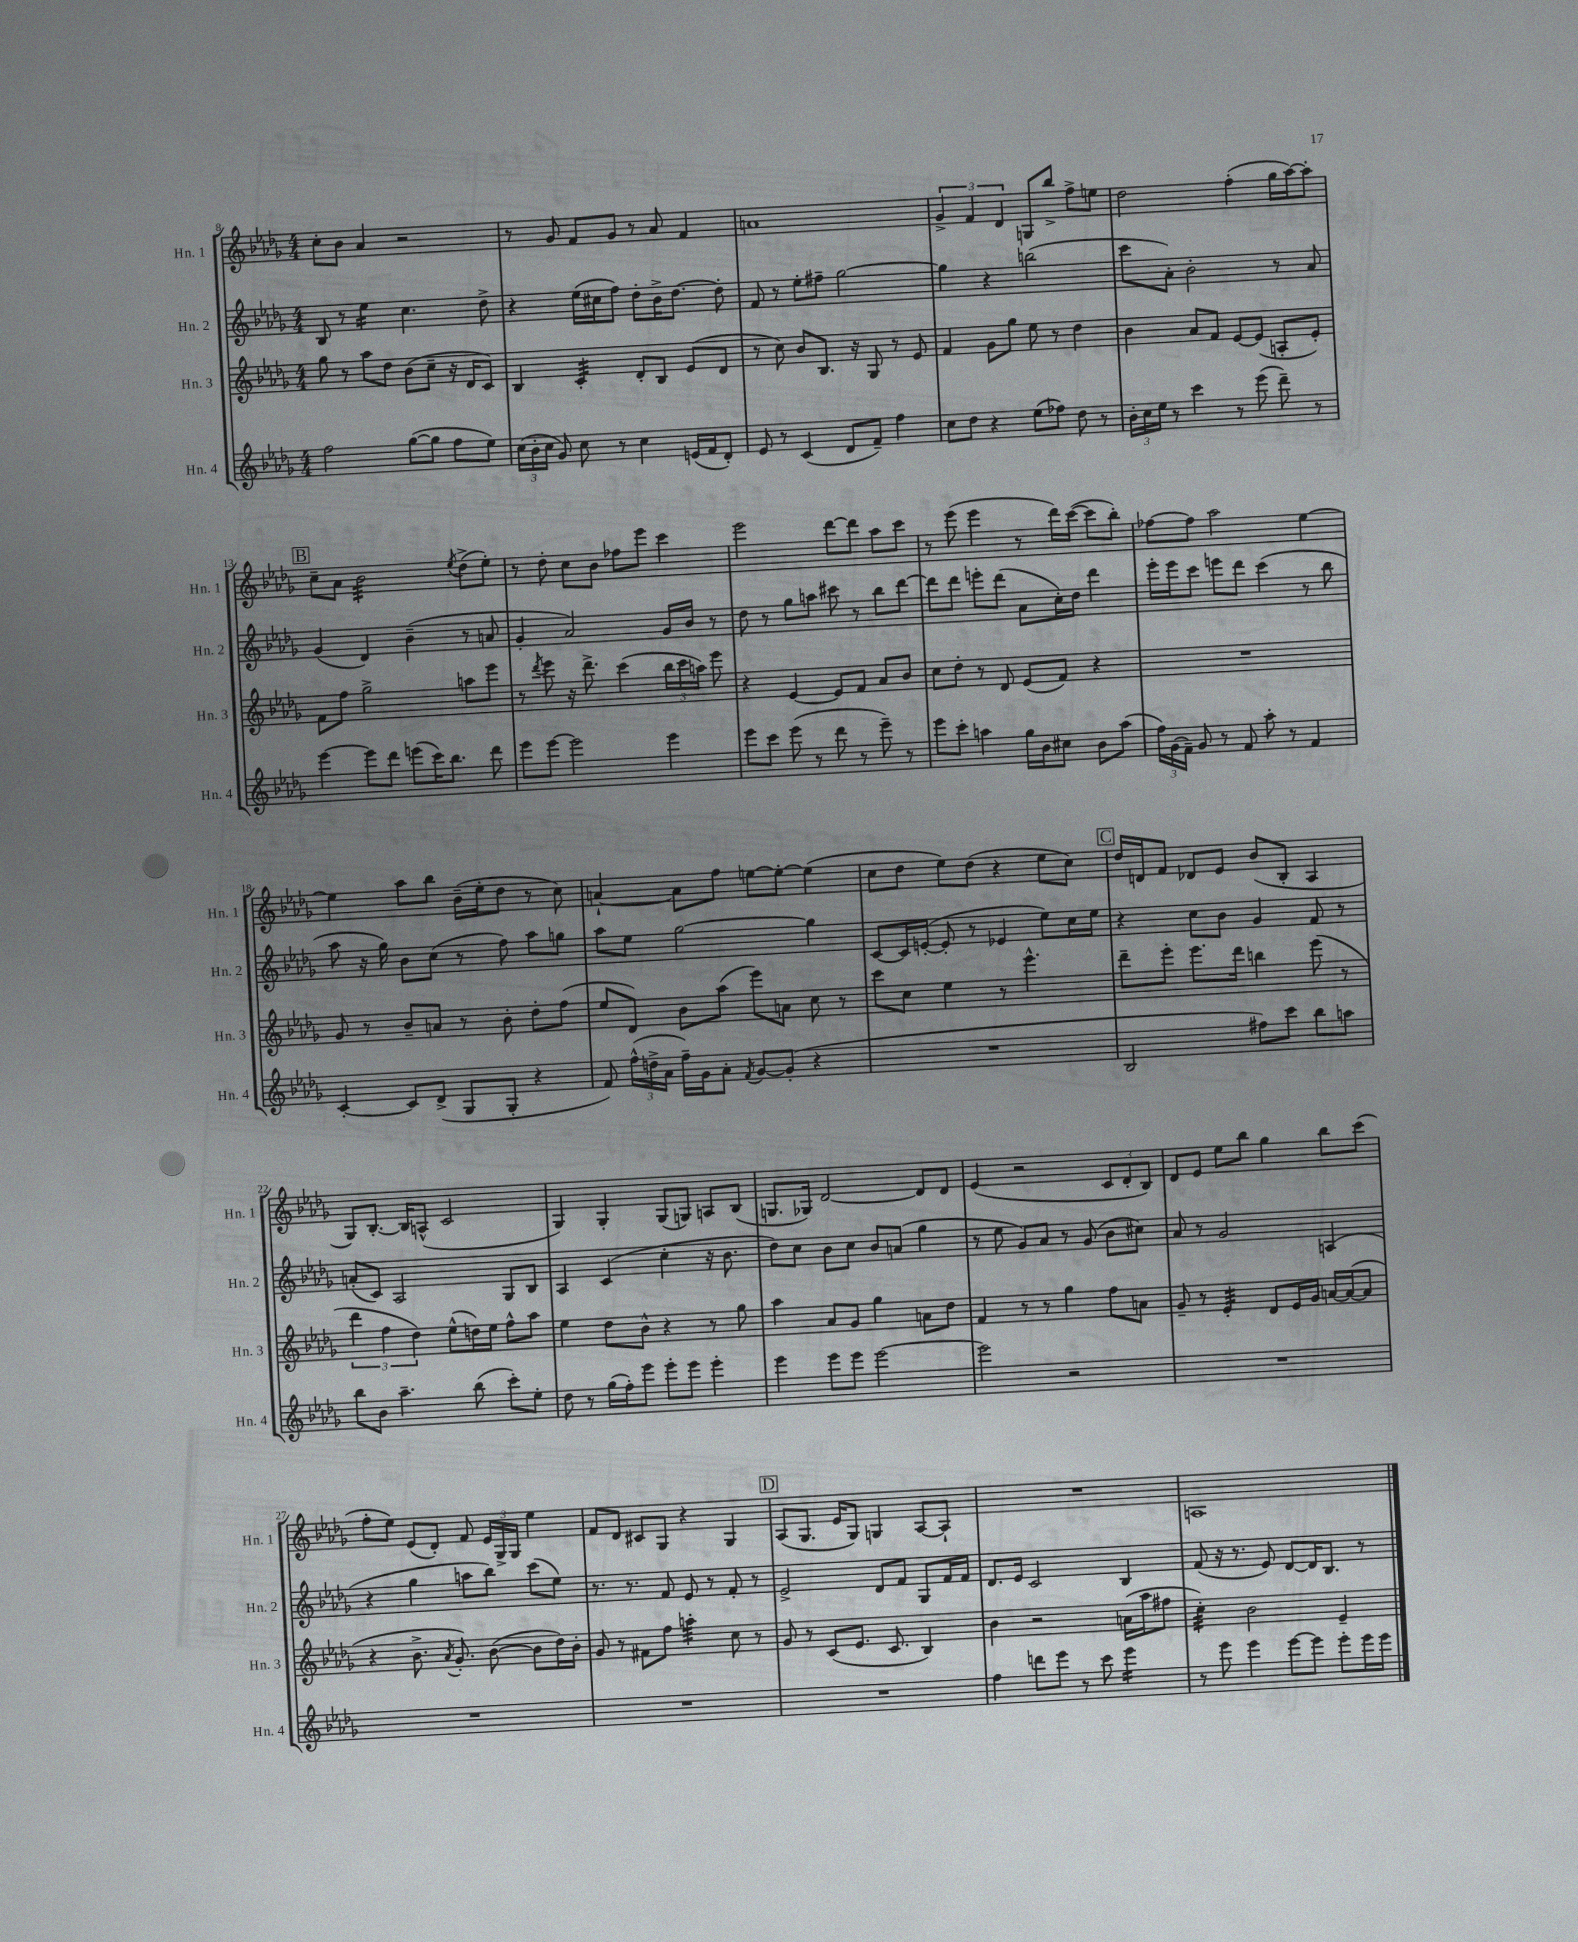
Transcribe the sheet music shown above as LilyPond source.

<<
\new StaffGroup <<
\new Staff = "s0" \with { instrumentName = "Hn. 1" shortInstrumentName = "Hn. 1" } {
    \clef treble \key des \major \numericTimeSignature \time 4/4
    \autoBeamOff c''8[-. bes'8] aes'4 r2 |
    r8 ges'8 f'8[ ges'8] r8 aes'8 f'4 |
    a'1 |
    \tuplet 3/2 { ges'4-> f'4 des'4 } g8[ bes''8]-> f''8[-> e''8] |
    des''2 f''4-.( ges''16[ aes''16~) aes''8]-. |
    \mark \markup { \box "B" } c''8[-- aes'8] bes'2:32 \acciaccatura { ees''8 } des''8[->( ees''8]-.) |
    r8 des''8-. c''8[ bes'8] fes''8[ ees'''8] c'''4 |
    ees'''2 des'''8[~ des'''8] aes''8[ c'''8] |
    r8 ees'''8( ees'''4 r8 des'''16[) c'''16]~( c'''8[ bes''8]-.) |
    fes''8[~ fes''8] aes''2 ees''4~ |
    ees''4 aes''8[ bes''8] bes'16[--( ees''16-. des''8] r8 c''8) |
    a'4~-! a'8[ f''8] e''8[~ e''8]~-. e''4( |
    c''8[ des''8] ees''8[) des''8]( r4 ees''8[ c''8]) |
    \mark \markup { \box "C" } des''16[ d'16 f'8] des'8[ ees'8] bes'8[( bes8]-. aes4 |
    ges8[) bes8.]~-. bes16[ a8]-^( c'2 |
    ges4) ges4-. ges8[( g8]) a8[ bes8]( |
    g8.[ ges16]) des'2~ des'8[ des'8] |
    ees'4( r2 \tuplet 3/2 { c'8[ des'8-. bes8]) } |
    des'8[ ees'8] ees''8[ bes''8] ges''4 bes''8[ c'''8]( |
    f''8[-. ees''8]) ees'8[( des'8]-.) f'8 \tuplet 3/2 { ees'16[ ges16-> ges16] } ees''4 |
    f'8[ des'8] cis'8[ ges8] r4 ges4 |
    \mark \markup { \box "D" } aes8[( ges8.] ees'16[ ges8]) g4 aes8[~ aes8]-! |
    R1 |
    a1 \bar "|." |
}
\new Staff = "s1" \with { instrumentName = "Hn. 2" shortInstrumentName = "Hn. 2" } {
    \clef treble \key des \major \numericTimeSignature \time 4/4
    \autoBeamOff bes8 r8 ees''4:16 c''4. des''8-> |
    r4 ees''16[( cis''16 f''8]) des''8[-. bes'16-> des''8.]~ des''8-. |
    f'8 r8 ees''8[-. fis''8]-- ges''2~ |
    ges''4 r4 b''2( |
    c'''8[ aes'8]-.) bes'2-. r8 aes'8 |
    \mark \markup { \box "B" } ges'4( des'4) bes'4--( r8 a'8 |
    ges'4-. aes'2) ges'16[ bes'16] r8 |
    des''8 r8 ges''8[ a''8] cis'''8 r8 bes''8[ des'''8]~ |
    des'''8[ des'''8] e'''8[-. des'''8]( aes'8[ c''16-.) des''16] des'''4 |
    ees'''16[-. ees'''16 c'''8] e'''8[ des'''8] c'''4( r8 bes''8 |
    aes''8 r16 ges''16) bes'8[ c''8]( r8 f''8) aes''8[ g''8] |
    aes''8[ ees''8] ges''2~ ges''4 |
    c'8[~ c'16 e'16]~-.( e'8-. r8 ees'4 ees''8[) c''16 ees''16] |
    \mark \markup { \box "C" } r4 c''8[ bes'8] ges'4 f'8 r8 |
    a'8[-.( c'8]) aes2 ges8[ bes8] |
    aes4 c'4( c''4-. r16 bes'8. |
    des''8[) c''8] bes'8[ c''8] bes'8[ a'8]( ges''4 |
    r8 ees''8 ges'8[) aes'8] r8 ges'8( bes'8[ cis''8]) |
    aes'8 r8 ges'2 a4( |
    r4 ges''4 a''8[ bes''8]) c'''8[( ees''8]) |
    r8. r8. f'8 ees'8 r8 f'8-. r8 |
    \mark \markup { \box "D" } ees'2-> des'8[ f'8] ges8[ f'16 f'16] |
    des'8.[ ees'16] c'2 bes4 |
    f'8( r16 r8. ees'8) des'8[~ des'16 bes8.] r8 \bar "|." |
}
\new Staff = "s2" \with { instrumentName = "Hn. 3" shortInstrumentName = "Hn. 3" } {
    \clef treble \key des \major \numericTimeSignature \time 4/4
    \autoBeamOff ges''8 r8 aes''8[ des''8] bes'8[( c''8]-- r16 des'16[ c'8]) |
    bes4 c'4:32-. des'8[-. bes8] ees'8[( des'8] |
    r8 c''8) bes'8[ bes8.] r16 ges8 r8 ees'8 |
    f'4 ges'8[ ges''8] ees''8 r8 des''4 |
    bes'4 aes'8[ f'8] ees'8[~ ees'8]( a8[-. ees'8]-.) |
    \mark \markup { \box "B" } f'8[ f''8] ges''2-> a''8[ ees'''8] |
    r8 \acciaccatura { des'''8 } ees'''8 r16 des'''8.-> c'''4( \tuplet 3/2 { bes''16[ c'''16 a''16]) } ees'''8 |
    r4 ees'4~ ees'8[ f'8] aes'8[ bes'8] |
    c''8[ des''8]-. r8 des'8 ees'8[( f'8]) r4 |
    R1 |
    ges'8 r8 bes'8[-- a'8] r8 bes'8-. des''8[-. f''8]( |
    ees''8[ des'8]) bes'8[ aes''8]( ees'''8[) a'8] c''8 r8 |
    c'''8[ c''8] ees''4 r8 ees'''4.-^ |
    \mark \markup { \box "C" } des'''8[-- ees'''8]-. ees'''8.[ des'''16] b''4 ees'''8( r8 |
    \tuplet 3/2 { des'''4 f''4 des''4) } ees''8[-^( d''16) ees''16] f''8[-^ aes''8] |
    ees''4 des''8[ bes'8]-^ r4 r8 ges''8 |
    aes''4 aes'8[ ges'8] ges''4 a'8[ des''8] |
    f'4 r8 r8 ges''4 f''8[ a'8] |
    ges'8-- r8 ees'4:32-. des'8[ ees'16 ges'16] a'16[~ a'16~( a'8] |
    r4 bes'8.-> \acciaccatura { aes'8 } ges'8.-.) bes'8~( bes'8[ des''16) bes'16]-. |
    ges'8 r8 fis'8[ f''8] a''4:32-. c''8 r8 |
    \mark \markup { \box "D" } ges'8 r8 c'8[( ees'8.] c'8. bes4) |
    bes'4 r2 a'16[( aes''16 fis''8] |
    c''4:32-.) bes'2 ees'4-- \bar "|." |
}
\new Staff = "s3" \with { instrumentName = "Hn. 4" shortInstrumentName = "Hn. 4" } {
    \clef treble \key des \major \numericTimeSignature \time 4/4
    \autoBeamOff f''2 ges''8[~( ges''8] f''8[ ees''8]) |
    \tuplet 3/2 { c''16[( bes'16-. c''16] } ges'8) c''8 r8 c''4 e'16[( f'16 des'8]-.) |
    ees'8 r8 c'4( des'8[ f'8]--) f''4 |
    c''8[ des''8] r4 ees''8[( fes''8]) des''8 r8 |
    \tuplet 3/2 { bes'16[-. c''16 ees''16] } r8 c'''4 r8 ees'''8( des'''8--) r8 |
    \mark \markup { \box "B" } ees'''4~ ees'''8[ des'''8] e'''8[( c'''16) bes''8.] des'''8 |
    ees'''8[ ees'''8]~ ees'''2 ees'''4 |
    ees'''8[ c'''8] ees'''8( r8 des'''8 r8 ees'''8--) r8 |
    ees'''8[ c'''8]-. a''4 ges''16[ bes'16 cis''8] bes'8[ a''8]( |
    \tuplet 3/2 { f''16[) ges'16( f'16]--) } ges'8 r8 f'8 aes''8-. r8 f'4 |
    c'4~-. c'8[ des'8]->( ges8[ ges8]-. r4 |
    f'8) \tuplet 3/2 { f''16[-^( d''16-> aes'16] } f''16[--) ges'16 aes'8]-. \acciaccatura { f'8 } ges'8[~ ges'8]-.( r4 |
    R1 |
    \mark \markup { \box "C" } bes2 fis''8[) c'''8] bes''8[ a''8] |
    bes''8[ bes'8] aes''4.-- bes''8( c'''8[-.) ees''8]-. |
    des''8 r8 ges''16[( f''16-.) ees'''8] ees'''8[-. ees'''8] ees'''4-. |
    ees'''4 ees'''8[ ees'''8] ees'''2~ |
    ees'''2 r2 |
    R1 |
    R1 |
    R1 |
    \mark \markup { \box "D" } R1 |
    f''4 d'''8[ ees'''8] r8 c'''8 ees'''4:16 |
    r8 ees'''8 ees'''4 ees'''8[~ ees'''8] ees'''8[-. ees'''16 ees'''16] \bar "|." |
}
>>
>>
\layout { \context { \Score currentBarNumber = #8 } }
